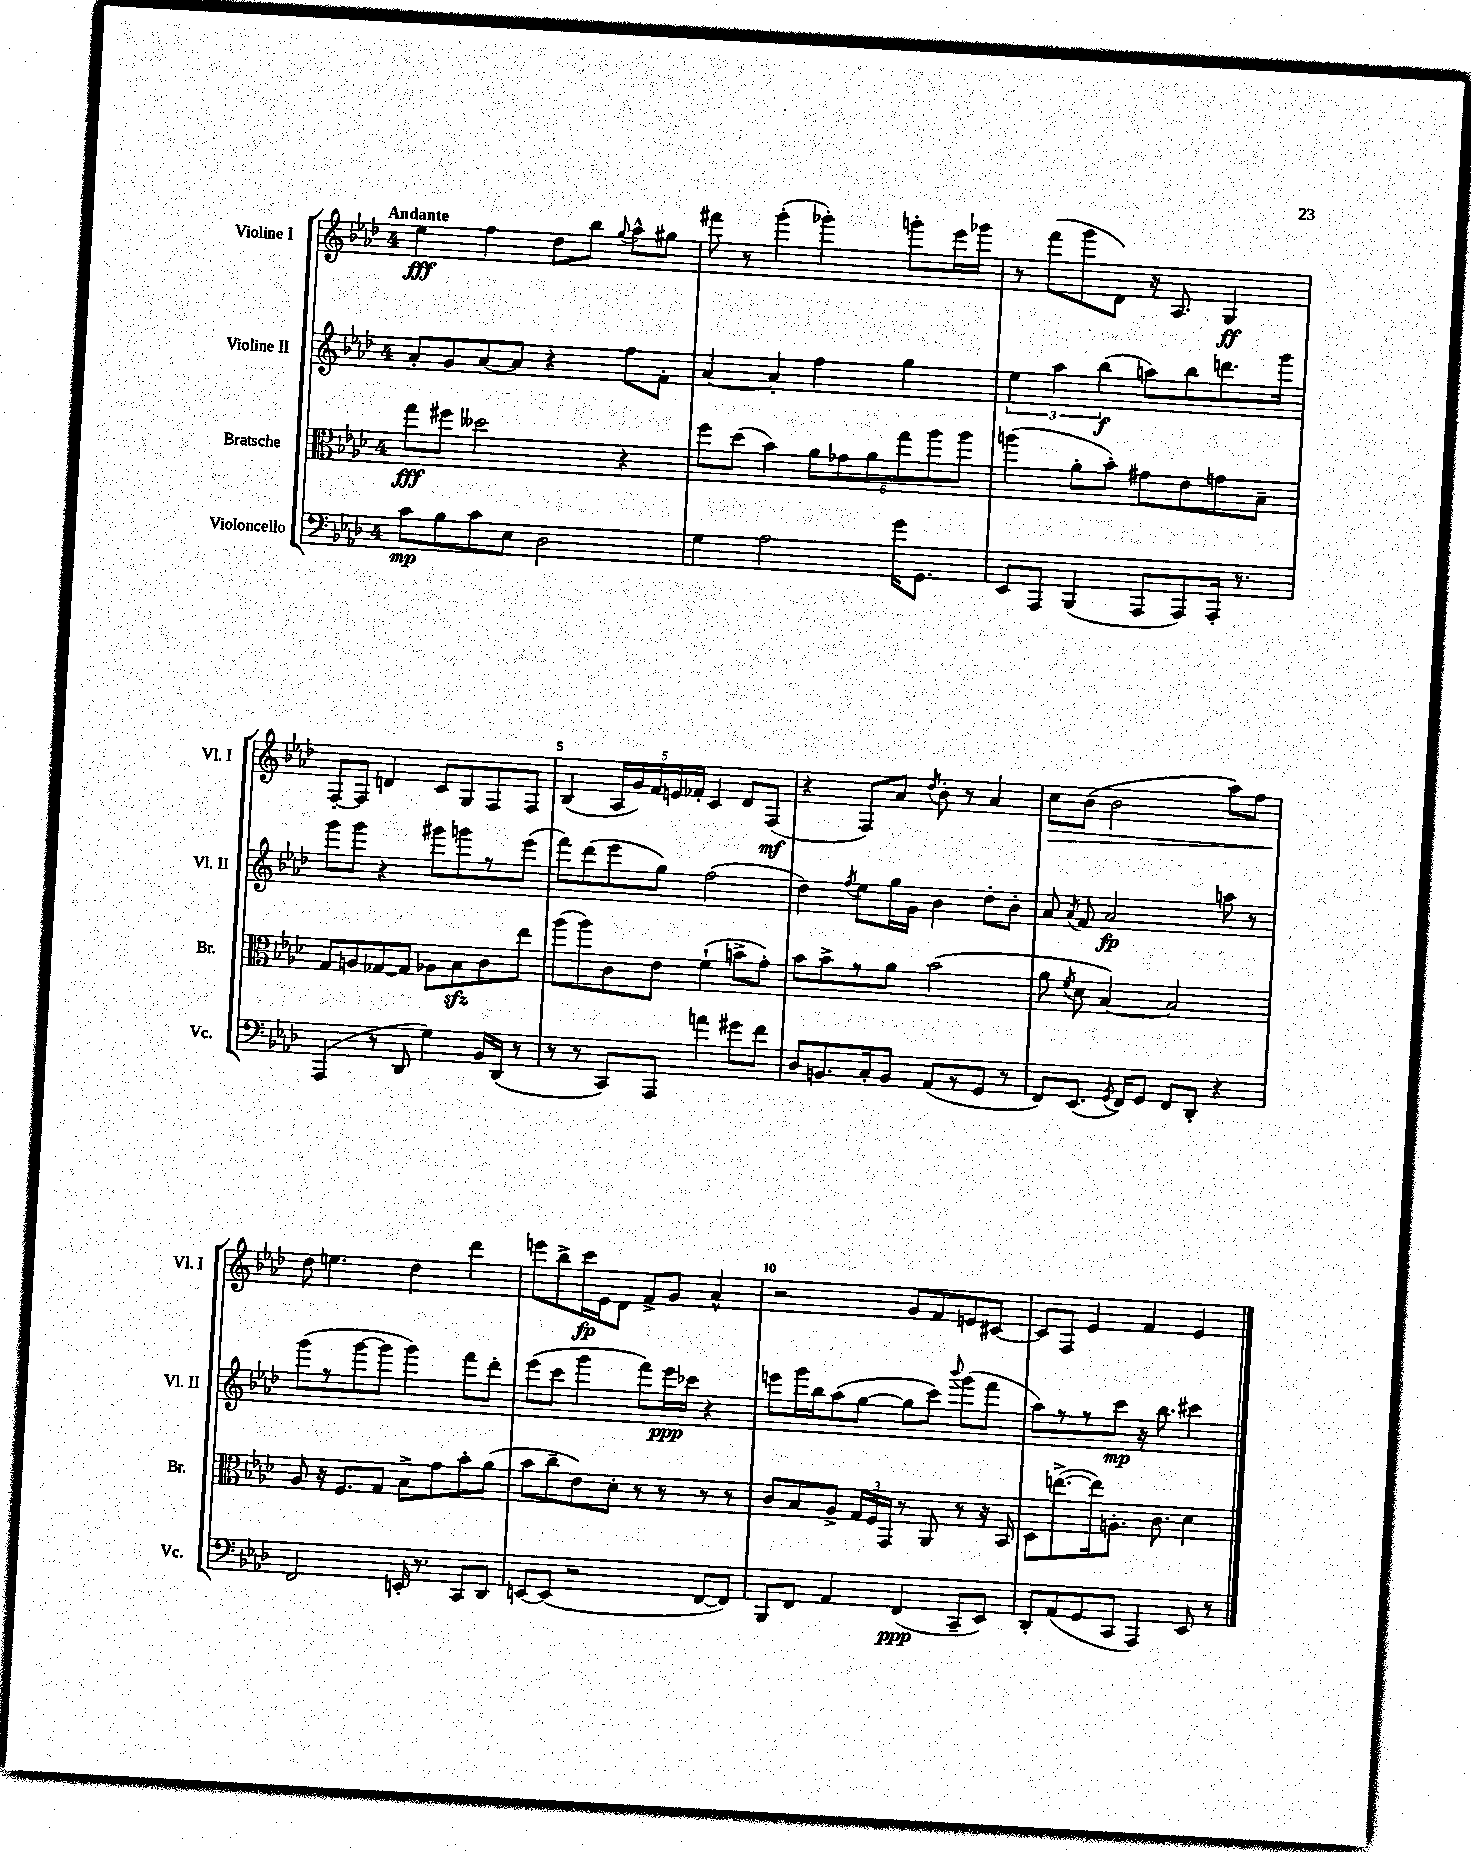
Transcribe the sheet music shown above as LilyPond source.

<<
\new StaffGroup <<
\new Staff = "s0" \with { instrumentName = "Violine I" shortInstrumentName = "Vl. I" } {
    \clef treble \key aes \major \once \override Staff.TimeSignature.style = #'single-digit \time 4/4 \tempo "Andante"
    \autoBeamOff ees''4\fff f''4 des''8[ bes''8] \appoggiatura { g''8 } aes''8[-^ gis''8] |
    fis'''8 r8 g'''4-.( ges'''4-.) g'''8[-. ees'''16 ges'''16] |
    r8 f'''8[( g'''8 des'8]) r16 aes8. g4\ff |
    f8[~-. f8] d'4 c'8[ g8 f8 f8] |
    bes4( \tuplet 5/4 { aes16[ g'16) f'16 e'16 fes'16]-. } c'4 des'8[ f8]\mf( |
    r4 f8[) aes'8] \acciaccatura { des''8 } bes'8-. r8 aes'4 |
    c''8[\> bes'8]( bes'2 aes''8[) f''8] |
    des''8\! e''4. des''4 des'''4 |
    e'''8[ bes''8-> c'''16\fp ees'16 des'8] f'8[-> g'8] aes'4-^ |
    r2 g'8[ f'8 e'8 cis'8]~ |
    cis'8[ f8] ees'4 f'4 ees'4 \bar "|." |
}
\new Staff = "s1" \with { instrumentName = "Violine II" shortInstrumentName = "Vl. II" } {
    \clef treble \key aes \major \once \override Staff.TimeSignature.style = #'single-digit \time 4/4
    \autoBeamOff aes'8[-. g'8 aes'8~ aes'8] r4 f''8[ f'8]-. |
    aes'4~ aes'4-. f''4 g''4 |
    \tuplet 3/2 { ees''4 aes''4 bes''4\f( } a''8[) bes''8 d'''8. g'''16] |
    g'''8[ g'''8] r4 gis'''8[ g'''8 r8 ees'''8]( |
    f'''8[) des'''8( ees'''8 g''8]) f''2( |
    des''4) \acciaccatura { f''8 } ees''8[ g''16 g'16] bes'4 des''8[-. bes'8]-. |
    aes'8 \acciaccatura { aes'8 } f'8 aes'2\fp a''8 r8 |
    g'''8[( r8 g'''8~ g'''8] g'''4) f'''8[ des'''8]-. |
    ees'''8[( c'''8] g'''4 f'''8[) ees'''16\ppp ces'''16] r4 |
    e'''8[ g'''16 bes''16 aes''8( g''8]~ g''8[ c'''8]) \appoggiatura { bes'''8 } g'''8[( f'''8] |
    aes''8[) r8 r8 c'''8]\mp r16 bes''8. cis'''4 \bar "|." |
}
\new Staff = "s2" \with { instrumentName = "Bratsche" shortInstrumentName = "Br." } {
    \clef alto \key aes \major \once \override Staff.TimeSignature.style = #'single-digit \time 4/4
    \autoBeamOff g''8[\fff fis''8] deses''2 r4 |
    f''8[ des''8]( bes'4) \tuplet 6/4 { aes'8[ ges'8 aes'8 g''8 aes''8 aes''8] } |
    a''4( aes'8[-. bes'8]-.) gis'8[ ees'8 g'8 bes8]-- |
    g8[ a8 ges8~ ges8] aes8[ bes8\sfz c'8 ees''8] |
    aes''8[( aes''8) c'8 ees'8] f'4-!( b'8[-> g'8]-.) |
    bes'8[ bes'8-> r8 aes'8] bes'2( |
    aes'8 \acciaccatura { f'8 } des'8 bes4~) bes2 |
    aes8 r16 f8.[ g8] bes8[-> g'8 bes'8-. aes'8]( |
    bes'8[ c''8-- ees'8) des'8]-. r8 r8 r8 r8 |
    c'8[ bes8 aes8]-> \tuplet 3/2 { g16[ f16 g,16] } r8 aes,8 r8 r16 bes,16 |
    des8[ e''8.~->( e''16) a8.]-. c'8. des'4 \bar "|." |
}
\new Staff = "s3" \with { instrumentName = "Violoncello" shortInstrumentName = "Vc." } {
    \clef bass \key aes \major \once \override Staff.TimeSignature.style = #'single-digit \time 4/4
    \autoBeamOff c'8[\mp bes8 c'8 ees8] des2 |
    g4 aes2 g'16[ g,8.] |
    ees,8[ aes,,8] bes,,4( aes,,8[ aes,,8) aes,,16]-. r8. |
    aes,,4( r8 des,8 g4) bes,16[ des,16]( r8 |
    r8 r8 c,8[) aes,,8] a'4 gis'8[ f'8] |
    des8[ b,8. c16-. b,8] aes,8[( r8 g,8] r8 |
    f,8[) ees,8.]( \acciaccatura { g,8 } f,16[) g,8] f,8[ des,8]-. r4 |
    f,2 e,16-. r8. c,8[ des,8] |
    e,8[~ e,8]( r2 f,8[~ f,8]) |
    bes,,8[ f,8] aes,4 f,4\ppp( c,8[-- ees,8]) |
    des,8[-. aes,8( g,8 c,8] aes,,4) ees,8 r8 \bar "|." |
}
>>
>>
\layout { \context { \Score \override BarNumber.break-visibility = ##(#f #t #t) barNumberVisibility = #(every-nth-bar-number-visible 5) } }
